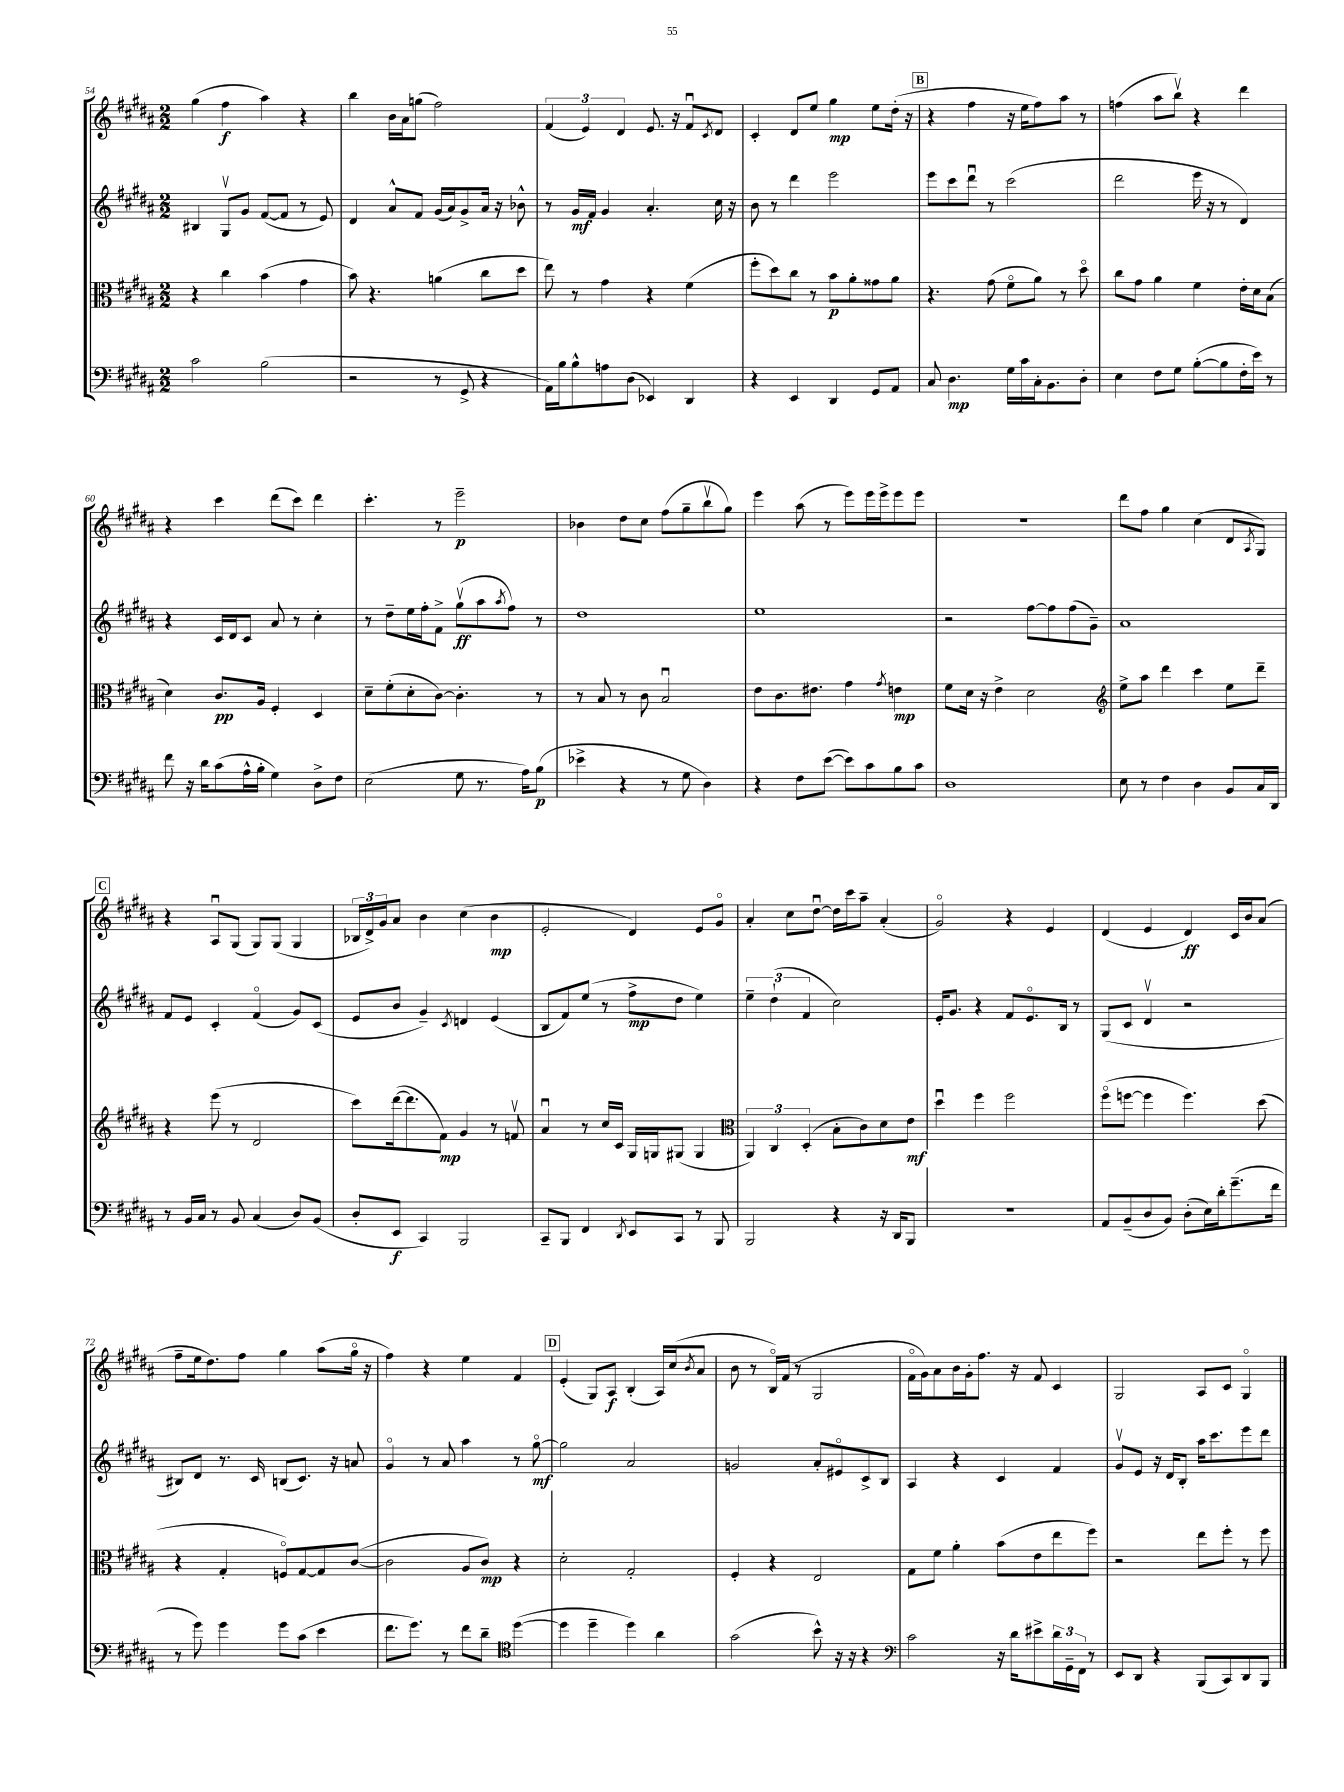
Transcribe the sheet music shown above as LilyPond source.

<<
\new StaffGroup <<
\new Staff = "s0" {
    \clef treble \key b \major \numericTimeSignature \time 2/2
    gis''4( fis''4\f ais''4) r4 |
    b''4 b'16 ais'16 g''8( fis''2) |
    \tuplet 3/2 { fis'4( e'4) dis'4 } e'8. r16 fis'8\downbow \acciaccatura { cis'8 } dis'8 |
    cis'4-. dis'8 e''8 gis''4\mp e''8 dis''16-.( r16 |
    \mark \markup { \box "B" } r4 fis''4 r16 e''16 fis''8) ais''8 r8 |
    f''4( ais''8 b''8\upbow) r4 dis'''4 |
    r4 cis'''4 dis'''8( cis'''8) dis'''4 |
    cis'''4.-. r8 e'''2--\p |
    bes'4 dis''8 cis''8 fis''8( gis''8-- b''8\upbow gis''8) |
    e'''4 ais''8( r8 e'''8) e'''16 e'''16-> e'''8 e'''8 |
    R1 |
    dis'''8 fis''8 gis''4 cis''4( dis'8 \acciaccatura { ais8 } gis8) |
    \mark \markup { \box "C" } r4 ais8\downbow gis8( gis8) gis8( gis4 |
    \tuplet 3/2 { bes16 dis'16->) gis'16 } ais'8 b'4 cis''4( b'4\mp |
    e'2-. dis'4) e'8 gis'8\flageolet |
    ais'4-. cis''8 dis''8~\downbow dis''16 cis'''16 ais''8-- ais'4-.( |
    gis'2\flageolet) r4 e'4 |
    dis'4( e'4 dis'4\ff) cis'16 b'16 ais'8( |
    fis''8-- e''16 dis''8.) fis''8 gis''4 ais''8( gis''16\flageolet r16 |
    fis''4) r4 e''4 fis'4 |
    \mark \markup { \box "D" } e'4-.( gis8) ais8\f b4-.( ais16) cis''16( \acciaccatura { b'8 } ais'8 |
    b'8 r8 b16\flageolet) fis'16( r8 gis2 |
    fis'16\flageolet gis'16) ais'8 b'16 gis'16-. fis''8. r16 fis'8 cis'4 |
    gis2 ais8 cis'8 gis4\flageolet \bar "|." |
}
\new Staff = "s1" {
    \clef treble \key b \major \numericTimeSignature \time 2/2
    bis4 gis8\upbow gis'8 fis'8~( fis'8 r8 e'8) |
    dis'4 ais'8-^ fis'8 gis'16( ais'16) gis'8-> ais'16 r16 bes'8-^ |
    r8 gis'16\mf fis'16 gis'4 ais'4.-. cis''16 r16 |
    b'8 r8 dis'''4 e'''2 |
    \mark \markup { \box "B" } e'''8 cis'''8 dis'''8\downbow r8 cis'''2( |
    dis'''2 e'''16 r16 r8 dis'4) |
    r4 cis'16 dis'16 cis'8 ais'8 r8 cis''4-. |
    r8 dis''8-- e''16 fis''16-. fis'8-> gis''8\upbow\ff( ais''8 \acciaccatura { ais''8 } fis''8) r8 |
    dis''1 |
    e''1 |
    r2 fis''8~ fis''8 fis''8( gis'8--) |
    ais'1 |
    \mark \markup { \box "C" } fis'8 e'8 cis'4-. fis'4\flageolet( gis'8) cis'8( |
    e'8 b'8 gis'4--) \acciaccatura { cis'8 } d'4 e'4( |
    b8 fis'8) e''8( r8 fis''8->\mp dis''8 e''4) |
    \tuplet 3/2 { e''4-- dis''4-!( fis'4 } cis''2) |
    e'16-. gis'8. r4 fis'8 e'8.\flageolet b16 r8 |
    gis8( cis'8 dis'4\upbow r2 |
    bis8) dis'8 r8. cis'16 b8( cis'8.) r16 a'8 |
    gis'4\flageolet r8 ais'8 ais''4 r8 gis''8~\flageolet\mf |
    \mark \markup { \box "D" } gis''2 ais'2 |
    g'2 ais'8-. eis'8\flageolet cis'8-> b8 |
    ais4 r4 cis'4 fis'4 |
    gis'8\upbow e'8 r16 dis'16 b8-. ais''16 cis'''8. e'''8 dis'''8 \bar "|." |
}
\new Staff = "s2" {
    \clef alto \key b \major \numericTimeSignature \time 2/2
    r4 cis''4 b'4( gis'4 |
    b'8) r4. a'4( cis''8 dis''8 |
    e''8) r8 gis'4 r4 fis'4( |
    fis''8-. dis''8) cis''8 r8 b'8\p ais'8-. gisis'8 ais'8 |
    \mark \markup { \box "B" } r4. gis'8( fis'8\flageolet ais'8) r8 dis''8\flageolet |
    cis''8 gis'8 ais'4 fis'4 e'16-. dis'16 b8( |
    dis'4) cis'8.\pp ais16 fis4-. dis4 |
    dis'8-- fis'8-.( dis'8-. cis'8~) cis'4.-. r8 |
    r8 b8 r8 cis'8 b2\downbow |
    e'8 cis'8. eis'8. gis'4 \acciaccatura { gis'8 } e'4\mp |
    fis'8 dis'16 r16 e'4-> dis'2 |
    \clef treble e''8-> ais''8 dis'''4 cis'''4 e''8 dis'''8-- |
    \mark \markup { \box "C" } r4 e'''8( r8 dis'2 |
    cis'''8) dis'''16~( dis'''8. fis'8\mp) gis'4 r8 f'8\upbow |
    ais'4\downbow r8 cis''16 cis'16 gis16 g16 gis8( gis4 |
    \clef alto \tuplet 3/2 { ais,4) cis4 dis4-.( } b8-. cis'8) dis'8 e'8\mf |
    dis''4\downbow fis''4 fis''2 |
    fis''8\flageolet( f''8~ f''4 f''4.) dis''8( |
    r4 gis4-. f8\flageolet) gis8~ gis8 cis'8~( |
    cis'2 ais8 cis'8\mp) r4 |
    \mark \markup { \box "D" } dis'2-. gis2-. |
    fis4-. r4 e2 |
    gis8 fis'8 ais'4-. b'8( e'8 e''8 fis''8) |
    r2 e''8 fis''8-. r8 fis''8 \bar "|." |
}
\new Staff = "s3" {
    \clef bass \key b \major \numericTimeSignature \time 2/2
    cis'2 b2( |
    r2 r8 gis,8-> r4 |
    ais,16) b16 b8-^ a8 dis8( ees,4) dis,4 |
    r4 e,4 dis,4 gis,8 ais,8 |
    \mark \markup { \box "B" } cis8 dis4.\mp gis16 cis'16 cis16-. b,8. dis8-. |
    e4 fis8 gis8 b8~-.( b8 fis16-. e'16) r8 |
    fis'8 r16 dis'16 cis'8( ais16-^ b16-. gis4) dis8-> fis8 |
    e2( gis8 r8. ais16) b8\p( |
    ees'4-> r4 r8 gis8 dis4) |
    r4 fis8 e'8~( e'8) cis'8 b8 cis'8 |
    dis1 |
    e8 r8 fis4 dis4 b,8 cis16 dis,16 |
    \mark \markup { \box "C" } r8 b,16 cis16 r8 b,8 cis4( dis8) b,8( |
    dis8-. e,8\f cis,4) b,,2 |
    cis,8-- b,,8 fis,4 \acciaccatura { dis,8 } e,8 cis,8 r8 b,,8 |
    b,,2 r4 r16 dis,16 b,,8 |
    R1 |
    ais,8 b,8--( dis8 b,8) dis8-.( e16) dis'16-. gis'8.--( fis'16 |
    r8 gis'8) gis'4 gis'8 cis'8( e'4 |
    fis'8. gis'8.) r8 fis'8 dis'8-- \clef tenor dis''4~( |
    \mark \markup { \box "D" } dis''4 dis''4-- dis''4) ais'4 |
    gis'2( b'8-^) r16 r16 r4 |
    \clef bass cis'2 r16 dis'16 eis'8-> \tuplet 3/2 { dis'16 gis,16-- fis,16 } r8 |
    e,8 dis,8 r4 b,,8( cis,8) dis,8 b,,8 \bar "|." |
}
>>
>>
\layout { \context { \Score currentBarNumber = #54 } }
